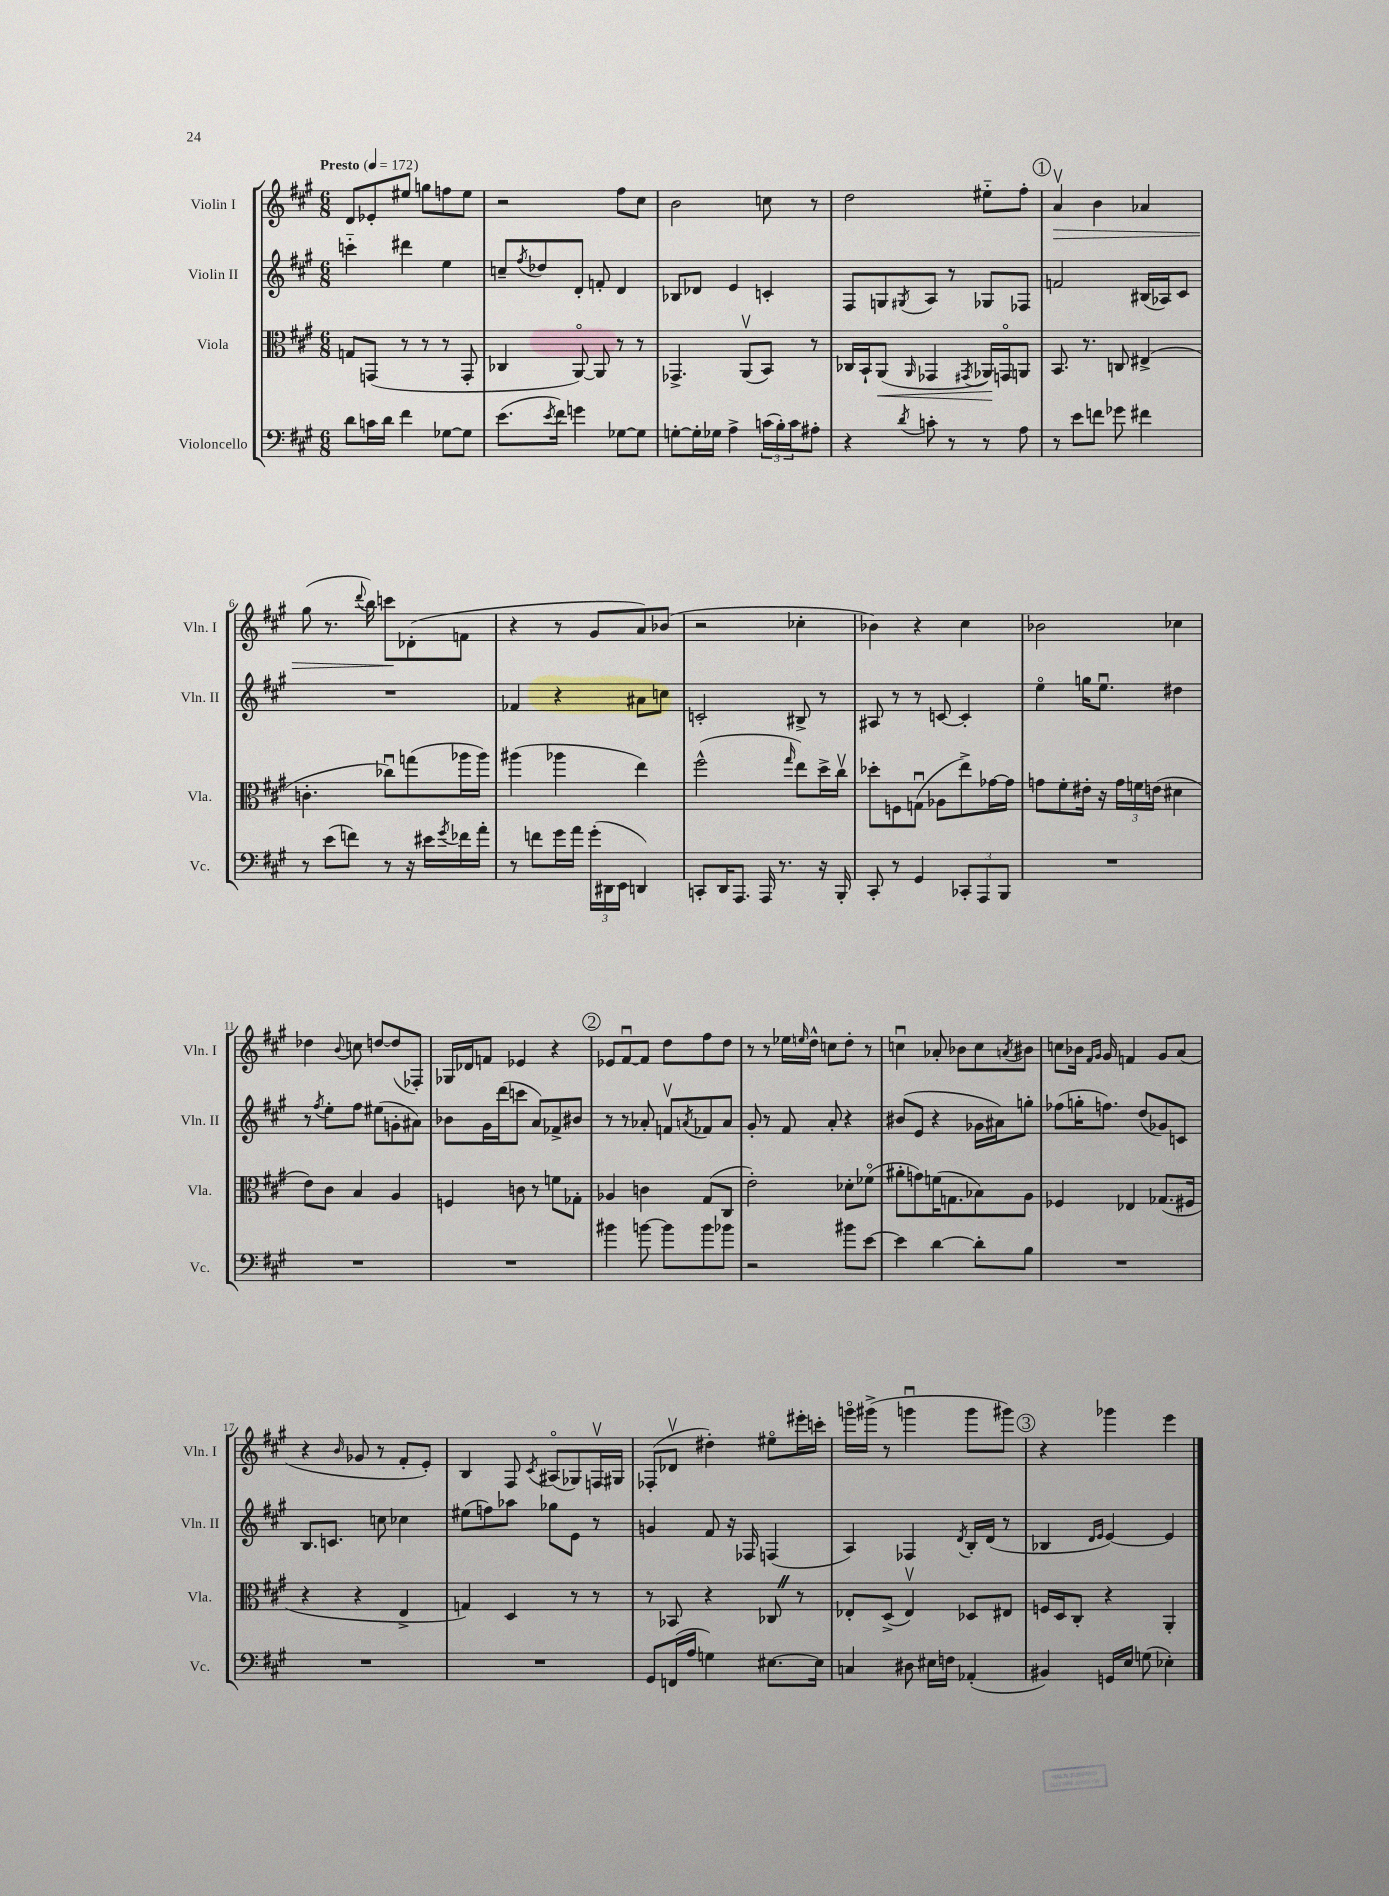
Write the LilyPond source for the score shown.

<<
\new StaffGroup <<
\new Staff = "s0" \with { instrumentName = "Violin I" shortInstrumentName = "Vln. I" } {
    \clef treble \key a \major \numericTimeSignature \time 6/8 \tempo "Presto" 4 = 172
    d'8 ees'8-. eis''8 g''8 f''8 eis''8 |
    r2 fis''8 cis''8 |
    b'2 c''8 r8 |
    d''2 eis''8-_ fis''8-. |
    \mark \markup { \circle "1" } a'4\upbow\> b'4 aes'4 |
    gis''8( r8. \appoggiatura { d'''8 } b''16) c'''8\! des'8-.( f'8 |
    r4 r8 gis'8 a'8) bes'8( |
    r2 ces''4-. |
    bes'4) r4 cis''4 |
    bes'2 ces''4 |
    des''4 \appoggiatura { b'8 } c''8 d''8~ d''8( fes8-.) |
    ges16 des'16 f'8 ees'4 r4 |
    \mark \markup { \circle "2" } ees'8 fis'8~\downbow fis'8 d''8 fis''8 d''8 |
    r8 r8 ees''16 \grace { e''16 } d''16-^ c''8 d''8-. r8 |
    c''4\downbow aes'8-. bes'8 c''8 \acciaccatura { a'8 } bis'8 |
    c''8 bes'16 \grace { fis'16 gis'16 } gis'16 f'4 gis'8 a'8( |
    r4 \grace { b'16 } ges'8 r8 fis'8-. e'8-.) |
    b4 fis8 \acciaccatura { cis'8 } ais8\flageolet( ges8) f16\upbow gis16 |
    fes8-.( des'8\upbow dis''4-.) eis''8\flageolet eis'''16-. c'''16-. |
    g'''16\flageolet gis'''16->( r8 g'''4\downbow g'''8 gis'''8) |
    \mark \markup { \circle "3" } r4 ges'''4 e'''4 \bar "|." |
}
\new Staff = "s1" \with { instrumentName = "Violin II" shortInstrumentName = "Vln. II" } {
    \clef treble \key a \major \numericTimeSignature \time 6/8
    c'''4-_ dis'''4 e''4 |
    c''8-- \acciaccatura { fis''8 } des''8 d'8-. f'8-. d'4 |
    bes8 des'8 e'4 c'4-. |
    fis8 g8 \acciaccatura { gis8 } a8 r8 ges8 fes8 |
    \mark \markup { \circle "1" } f'2 bis16( aes16) cis'8 |
    R2. |
    fes'4 r4 ais'8 c''8 |
    c'2-. bis8-> r8 |
    ais8 r8 r8 c'8~ c'4-. |
    e''4\flageolet g''16 e''8.\downbow dis''4 |
    r8 \acciaccatura { fis''8 } e''8-. fis''8 eis''8( g'8-. ais'8) |
    bes'8 gis'16 d'''16( c'''8 a'8) fes'8-> bis'8 |
    \mark \markup { \circle "2" } r8 r8 aes'8-. f'8\upbow \acciaccatura { a'8 } fes'8 a'8 |
    gis'8-. r8 fis'8 a'8-. r4 |
    bis'8( e'8 r4 ges'16 ais'16) g''8-. |
    fes''8( g''16-. f''8.) d''8( ges'8) c'8 |
    b8. c'8. c''8 ces''4 |
    eis''8( f''8) aes''8 ges''8 e'8 r8 |
    g'4 fis'8 r16 fes16 f4( |
    a4) fes4 \acciaccatura { d'8 } b16-. d'16( r8 |
    \mark \markup { \circle "3" } bes4 \grace { d'16 e'16 } e'4~) e'4 \bar "|." |
}
\new Staff = "s2" \with { instrumentName = "Viola" shortInstrumentName = "Vla." } {
    \clef alto \key a \major \numericTimeSignature \time 6/8
    g8 g,8( r8 r8 r8 g,8-. |
    ces4 a,8~\flageolet) a,8 r8 r8 |
    ges,4.-> a,8\upbow( b,8) r8 |
    ces16 b,16-! a,8\<( \grace { a,16 } ges,4 \acciaccatura { gis,8 } aes,16\!) g,16\flageolet a,8 |
    \mark \markup { \circle "1" } b,8. r8. c8 eis4->( |
    c'4.-. ces''8\downbow) g''8( aes''16 aes''16) |
    ais''4( aes''4 e''4) |
    fis''2-^( \grace { gis''16 } e''8) d''16-> cis''16\upbow |
    des''8-. f8 g8\downbow( aes8 e''8->) ges'16~ ges'16 |
    g'8 fis'8-. eis'16-. r16 \tuplet 3/2 { g'16 f'16 e'16( } dis'4 |
    e'8) cis'8 b4 a4 |
    f4 c'8 r8 f'8 ges8-. |
    \mark \markup { \circle "2" } aes4 c'4 gis8( cis8 |
    e'2-.) des'8-. fes'8\flageolet( |
    ais'8-. g'8) f'16( g8. bes8) a8 |
    fes4 ees4 ges8.( fis16 |
    r4 r4 e4-> |
    g4) d4 r8 r8 |
    r8 bes,8 r4 ces8 \once \override BreathingSign.text = \markup { \musicglyph "scripts.caesura.straight" } \breathe r8 |
    ees8-. d8->( ees4\upbow) des8 eis8 |
    \mark \markup { \circle "3" } f16 d16 cis8-. r4 a,4-. \bar "|." |
}
\new Staff = "s3" \with { instrumentName = "Violoncello" shortInstrumentName = "Vc." } {
    \clef bass \key a \major \numericTimeSignature \time 6/8
    d'8 c'16 d'16 fis'4 ges8~ ges8 |
    e'8.( \acciaccatura { e'8 } fis'16) g'4 ges8~ ges8 |
    g8~-. g16-. ges16 a4-> \tuplet 3/2 { c'16( b16-.) c'16 } ais8-. |
    r4 \acciaccatura { d'8 } c'8-. r8 r8 a8 |
    \mark \markup { \circle "1" } r8 e'8 f'8 ges'8 fis'4 |
    r8 e'8( f'8) r8 r16 eis'16 \acciaccatura { gis'8 } fes'16 a'16-. |
    r8 f'8 gis'16 a'16 \tuplet 3/2 { gis'16-.( dis,16 e,16 } d,4) |
    c,8-. d,16 a,,8. a,,16 r8. r16 b,,16-. |
    cis,8-. r8 gis,4 \tuplet 3/2 { ces,8-. a,,8 b,,8 } |
    R2. |
    R2. |
    R2. |
    \mark \markup { \circle "2" } bis'4 b'8~ b'8 b'8 bes'8 |
    r2 bis'8 e'8~ |
    e'4 d'4~ d'8-. b8 |
    R2. |
    R2. |
    R2. |
    gis,8 f,16( a16 g4) eis8.~ eis16 |
    c4 dis8 eis16 f16 aes,4-.( |
    \mark \markup { \circle "3" } bis,4) g,16 e16 g8( ees4-.) \bar "|." |
}
>>
>>
